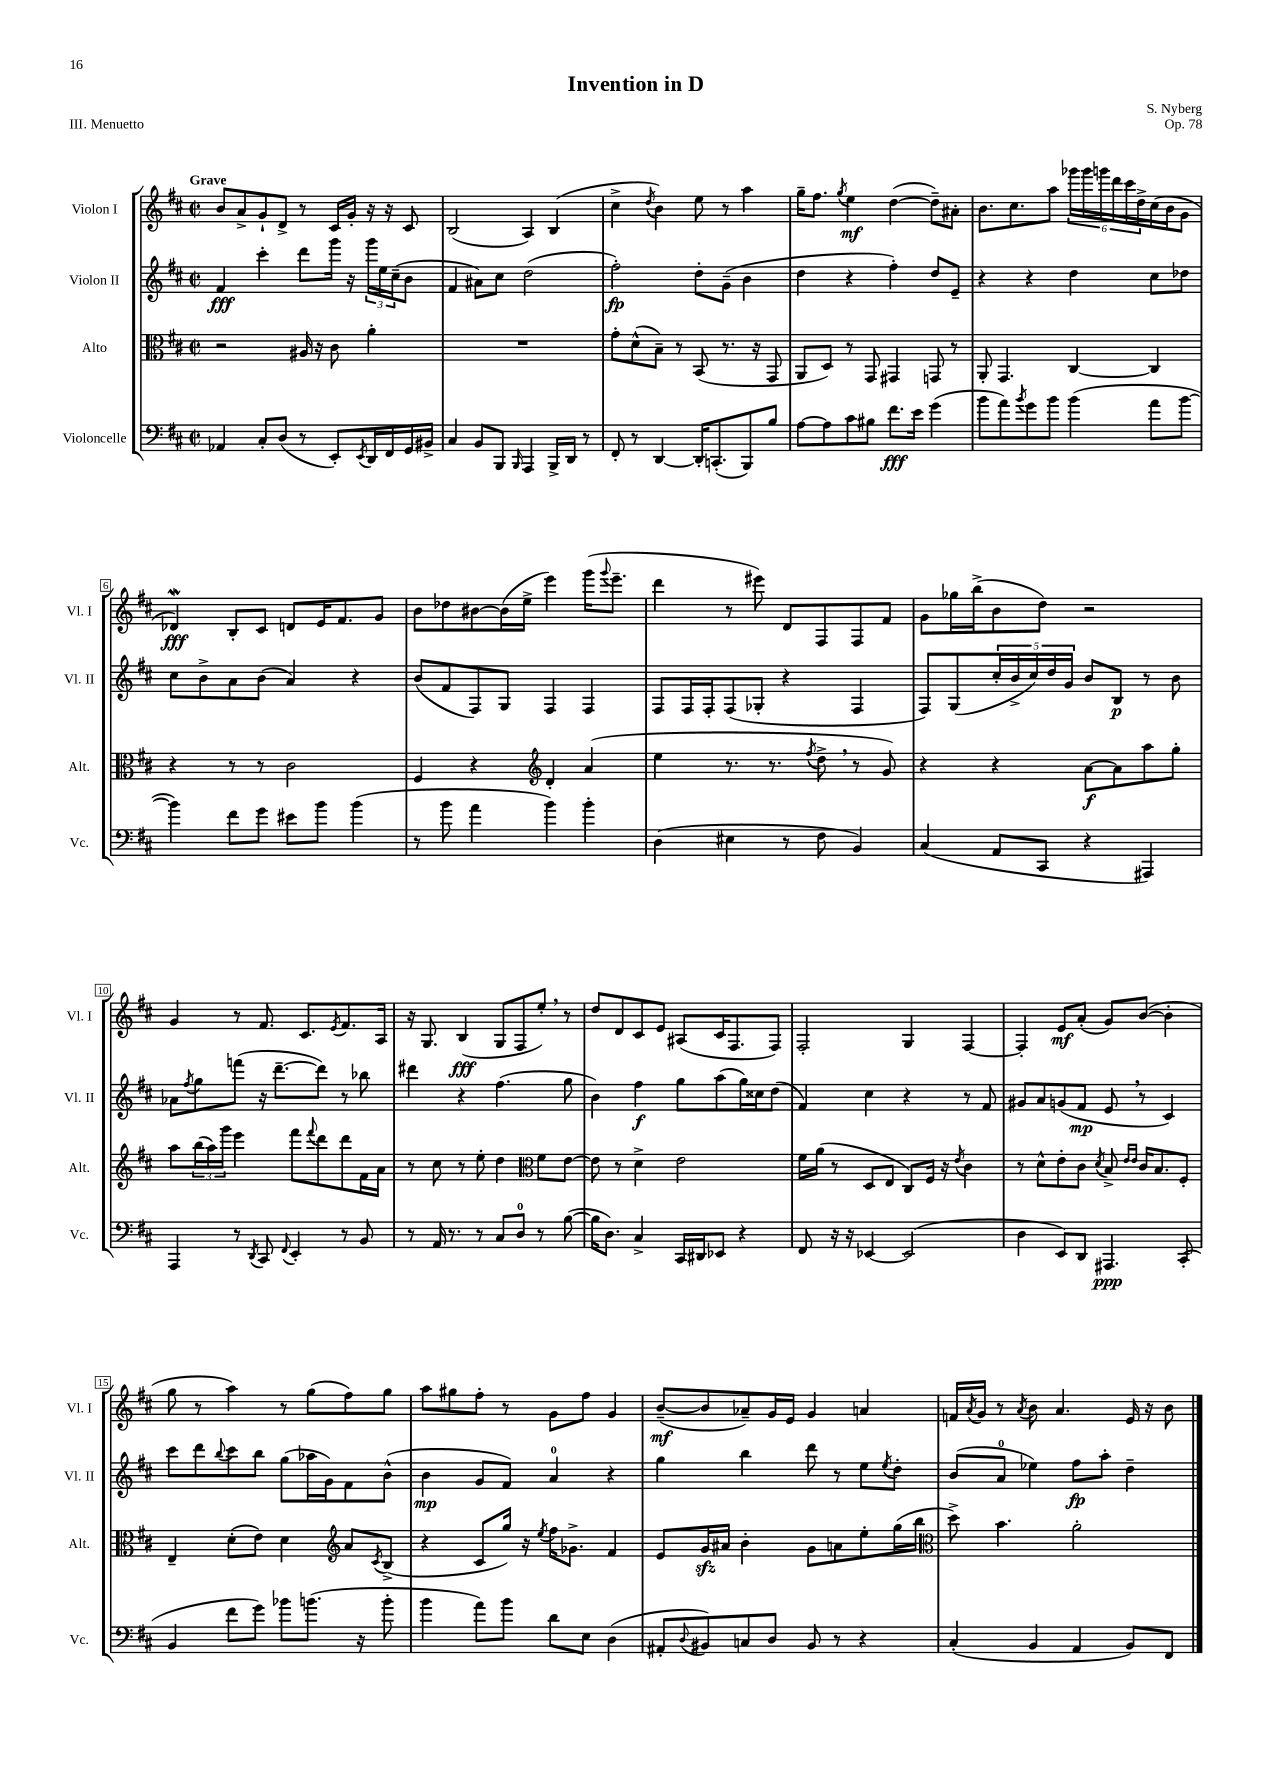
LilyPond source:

\header { title = "Invention in D" composer = "S. Nyberg" opus = "Op. 78" piece = "III. Menuetto" }
<<
\new StaffGroup <<
\new Staff = "s0" \with { instrumentName = "Violon I" shortInstrumentName = "Vl. I" } {
    \clef treble \key d \major \defaultTimeSignature \time 2/2 \tempo "Grave"
    b'8 a'8-> g'8-! d'8-> r8 cis'16 g'16-. r16 r16 cis'8 |
    b2( a4) b4( |
    cis''4-> \acciaccatura { d''8 } b'4) e''8 r8 a''4 |
    g''16-- fis''8. \acciaccatura { g''8 } e''4\mf d''4~( d''8--) ais'8-. |
    b'8. cis''8. a''8 \tuplet 6/4 { ges'''16 ges'''16 g'''16 d'''16 cis'''16 d''16-> } cis''16( b'16 g'8 |
    des'4\mordent\fff) b8-. cis'8 d'8 e'16 fis'8. g'8 |
    b'8 des''8 bis'8~ bis'16( e''16-> e'''4) g'''16( \appoggiatura { g'''8 } e'''8.-- |
    d'''4 r8 eis'''8) d'8 fis8 fis8 fis'8 |
    g'8 ges''16 b''16->( b'8 d''8) r2 |
    g'4 r8 fis'8. cis'8. \acciaccatura { e'8 } fis'8. a16 |
    r16 g8. b4\fff( g8 fis8 e''8-.) \breathe r8 |
    d''8 d'8 cis'8 e'8 ais8( cis'16 fis8. fis8) |
    fis2-. g4 fis4~ |
    fis4-. e'8\mf a'8-.( g'8) b'8~( b'4-. |
    g''8 r8 a''4) r8 g''8( fis''8) g''8 |
    a''8 gis''8 fis''8-. r8 g'8 fis''8 g'4 |
    b'8~--\mf( b'8 aes'8--) g'16 e'16 g'4 a'4 |
    f'16 \acciaccatura { a'8 } g'16 r8 \acciaccatura { a'8 } b'8 a'4. e'16 r16 b'8 \bar "|." |
}
\new Staff = "s1" \with { instrumentName = "Violon II" shortInstrumentName = "Vl. II" } {
    \clef treble \key d \major \defaultTimeSignature \time 2/2
    fis'4\fff cis'''4-. d'''8 g'''16 r16 \tuplet 3/2 { g'''16 e''16 cis''16--( } b'8 |
    fis'4 ais'8) cis''8 d''2( |
    fis''2-.\fp) d''8-. g'8--( b'4 |
    d''4 r4 fis''4-.) d''8 e'8-- |
    r4 r4 d''4 cis''8 des''8 |
    cis''8 b'8-> a'8 b'8( a'4) r4 |
    b'8( fis'8 fis8) g8 fis4 fis4 |
    fis8 fis16 fis16-. fis8( ges8-. r4 fis4 |
    fis8) g8( \tuplet 5/4 { cis''16-. b'16-> cis''16) d''16 g'16 } b'8 b8\p r8 b'8 |
    aes'8 \acciaccatura { fis''8 } g''8 f'''8( r16 d'''8.~-- d'''8) r8 bes''8 |
    dis'''4 r4 fis''4.( g''8 |
    b'4) fis''4\f g''8 a''8( g''16) cisis''16 d''8( |
    fis'4) cis''4 r4 r8 fis'8 |
    gis'8 a'8 g'8( fis'8\mp e'8 \breathe r8 cis'4) |
    cis'''8 d'''8 \appoggiatura { b''8 } cis'''8 b''8 g''8( aes''16 g'16) fis'8 b'8-^( |
    b'4\mp g'8 fis'8) a'4-0 r4 |
    g''4 b''4 d'''8 r8 e''8 \acciaccatura { e''8 } d''8-. |
    b'8( a'8-0 ees''4) fis''8\fp a''8-. d''4-- \bar "|." |
}
\new Staff = "s2" \with { instrumentName = "Alto" shortInstrumentName = "Alt." } {
    \clef alto \key d \major \defaultTimeSignature \time 2/2
    r2 ais16 r16 cis'8 a'4-. |
    R1 |
    g'8-. d'8-^( b8--) r8 b,8( r8. r16 g,8 |
    a,8 d8) r8 g,8 gis,4 g,8 r8 |
    a,8-. g,4. cis4~ cis4 |
    r4 r8 r8 cis'2 |
    fis4 r4 \clef treble d'4-. a'4( |
    e''4 r8. r8. \acciaccatura { fis''8 } d''8-> \breathe r8 g'8) |
    r4 r4 a'8~\f a'8 a''8 g''8-. |
    a''8 \tuplet 3/2 { b''16( a''16) g'''16 } e'''4 fis'''8 \appoggiatura { fis'''8 } d'''8 d'''8 fis'16 a'16 |
    r8 cis''8 r8 e''8-. d''4 \clef alto fis'8 e'8~ |
    e'8 r8 d'4-> e'2 |
    fis'16 a'16( r8 d8 e8 cis8) fis16 r16 \acciaccatura { e'8 } cis'4 |
    r8 d'8-^ e'8-. cis'8 \acciaccatura { d'8 } b8-> \grace { e'16 e'16 } cis'16 b8. fis8-. |
    e4-- d'8-.( e'8) d'4 \clef treble a'8 \acciaccatura { cis'8 } b8->( |
    r4 cis'8 g''16) r16 \acciaccatura { e''8 } fis''16 ges'8.-> fis'4 |
    e'8 g'16\sfz ais'16 b'4-. g'8 a'8 e''8-. g''16( b''16 |
    \clef alto d''8->) b'4. a'2-. \bar "|." |
}
\new Staff = "s3" \with { instrumentName = "Violoncelle" shortInstrumentName = "Vc." } {
    \clef bass \key d \major \defaultTimeSignature \time 2/2
    aes,4 cis8-. d8( r8 e,8-.) \acciaccatura { e,8 } d,16 fis,16 g,16 bis,16-> |
    cis4 b,8 b,,8 \grace { b,,16 } a,,4 b,,16-> d,16 r8 |
    fis,8-. r8 d,4~ d,16-. c,8.-.( b,,8) b8 |
    a8~ a8 cis'8 bis8 fis'8.\fff e'16 g'4( |
    b'8 a'8) \acciaccatura { b'8 } g'8 b'8 b'4( a'8 b'8~ |
    b'4) fis'8 g'8 eis'8 b'8 b'4( |
    r8 b'8 a'4 b'4) b'4-. |
    d4( eis4 r8 fis8 b,4) |
    cis4( a,8 cis,8 r4 ais,,4) |
    a,,4 r8 \acciaccatura { d,8 } cis,8 \appoggiatura { fis,8 } e,4-. r8 b,8 |
    r8 a,16 r8. r8 cis8 d8-0 r8 b8~( |
    b16 d8.) cis4-> cis,16 dis,16 ees,8 r4 |
    fis,8 r16 r16 ees,4~ ees,2( |
    d4 e,8) d,8 ais,,4.\ppp cis,8-.( |
    b,4 fis'8 g'8) bes'8 b'8.( r16 b'8-. |
    b'4 a'8) b'8 d'8 e8 d4( |
    ais,8-. \appoggiatura { d8 } bis,8) c8 d8 bis,8 r8 r4 |
    cis4-.( b,4 a,4 b,8) fis,8 \bar "|." |
}
>>
>>
\layout { \context { \Score \override BarNumber.stencil = #(make-stencil-boxer 0.1 0.3 ly:text-interface::print) } }
